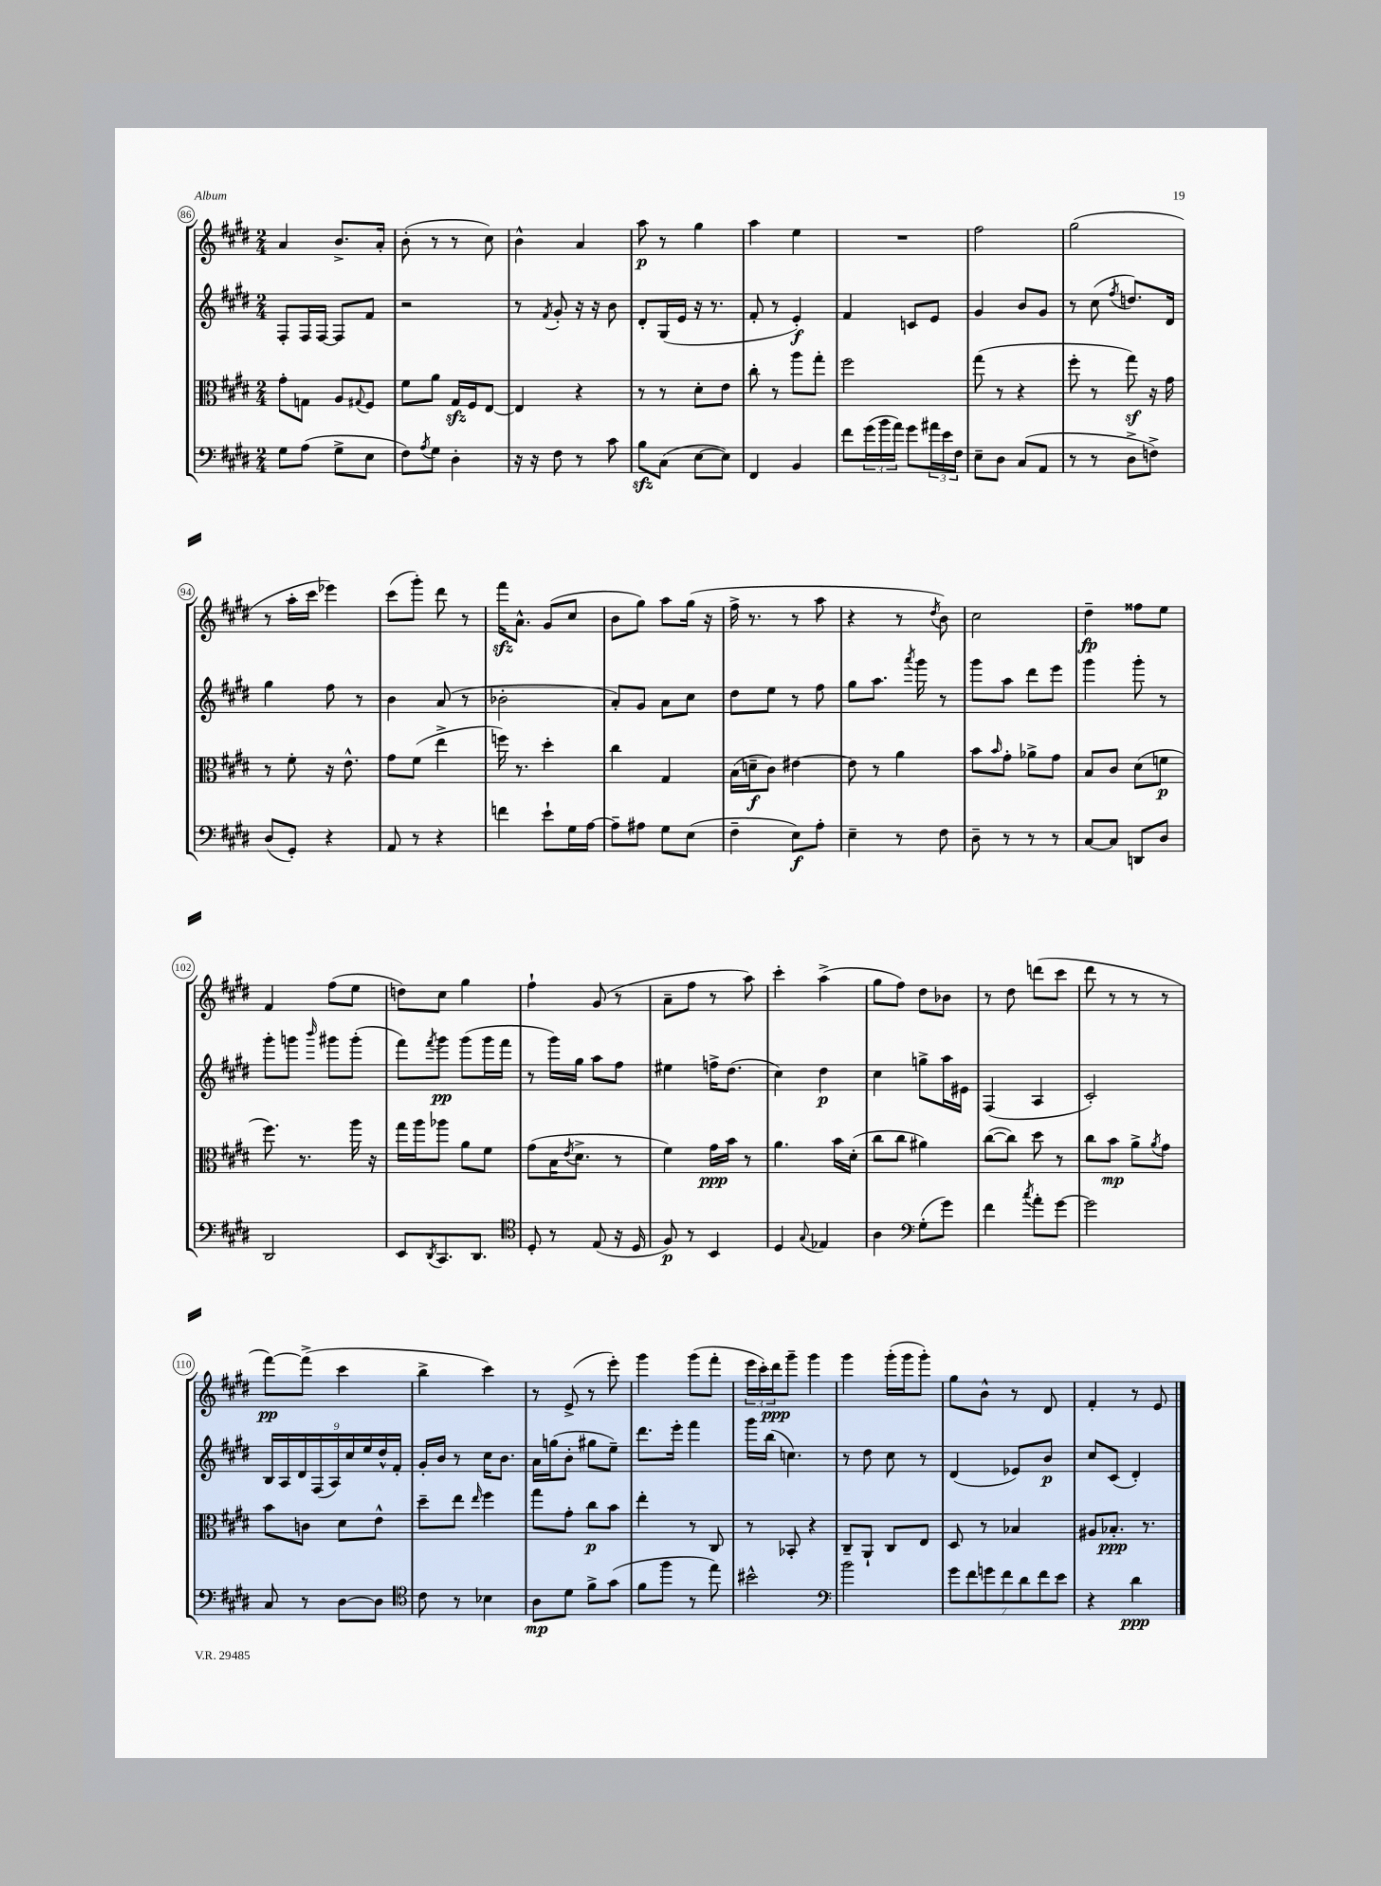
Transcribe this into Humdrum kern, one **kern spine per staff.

**kern	**dynam	**kern	**dynam	**kern	**dynam	**kern	**dynam
*part4	*part4	*part3	*part3	*part2	*part2	*part1	*part1
*staff4	*staff4	*staff3	*staff3	*staff2	*staff2	*staff1	*staff1
*clefF4	*	*clefC3	*	*clefG2	*	*clefG2	*
*k[f#c#g#d#]	*	*k[f#c#g#d#]	*	*k[f#c#g#d#]	*	*k[f#c#g#d#]	*
*M2/4	*	*M2/4	*	*M2/4	*	*M2/4	*
=86	=86	=86	=86	=86	=86	=86	=86
8G#\L	.	8g#'\L	.	8F#'/L	.	4a/	.
(8A\J	.	8Gn\J	.	16F#/L	.	.	.
.	.	.	.	[16F#/JJ	.	.	.
8G#^\L	.	8A/L	.	8F#/L]	.	8.b^/L	.
.	.	8qqG#X/	.	.	.	.	.
8E\J	.	8F#/J	.	8f#/J	.	.	.
.	.	.	.	.	.	16a'/Jk	.
=87	=87	=87	=87	=87	=87	=87	=87
8F#\L)	.	8f#\L	.	2r	.	(8b'\	.
8qA/	.	.	.	.	.	.	.
8G#\J	.	8a\J	.	.	.	8r	.
4D#'\	.	16G#zz/LL	.	.	.	8r	.
.	.	16F#/J	.	.	.	.	.
.	.	[8E/J	.	.	.	8cc#\)	.
=88	=88	=88	=88	=88	=88	=88	=88
16r	.	4E/]	.	8r	.	4b^^\	.
16r	.	.	.	.	.	.	.
.	.	.	.	8qf#/	.	.	.
8F#\	.	.	.	8g#'/	.	.	.
8r	.	4r	.	16r	.	4a/	.
.	.	.	.	16r	.	.	.
8c#\	.	.	.	8b\	.	.	.
=89	=89	=89	=89	=89	=89	=89	=89
8Bzz\L	.	8r	.	8d#'/L	.	8aa\	p
(8C#\J	.	8r	.	(16G#/L	.	8r	.
.	.	.	.	16e/JJ	.	.	.
[8E\L	.	8d#'\L	.	16r	.	4gg#\	.
.	.	.	.	8.r	.	.	.
8E\J])	.	8e\J	.	.	.	.	.
=90	=90	=90	=90	=90	=90	=90	=90
4FF#/	.	8cc#'\	.	8f#'/	.	4aa\	.
.	.	8r	.	8r	.	.	.
4BB/	.	8aa\L	.	4e'/)	f	4ee\	.
.	.	8gg#'\J	.	.	.	.	.
=91	=91	=91	=91	=91	=91	=91	=91
8f#\L	.	2ff#\	.	4f#/	.	2r	.
(24g#\L	.	.	.	.	.	.	.
24b\	.	.	.	.	.	.	.
24a\JJ)	.	.	.	.	.	.	.
8g#\L	.	.	.	8cn/L	.	.	.
24a#X\L	.	.	.	8e/J	.	.	.
24e\	.	.	.	.	.	.	.
24F#\JJ	.	.	.	.	.	.	.
=92	=92	=92	=92	=92	=92	=92	=92
8E~\L	.	(8gg#\	.	4g#/	.	2ff#\	.
8D#\J	.	8r	.	.	.	.	.
(8C#/L	.	4r	.	8b/L	.	.	.
8AA/J	.	.	.	8g#/J	.	.	.
=93	=93	=93	=93	=93	=93	=93	=93
8r	.	8ff#'\	.	8r	.	(2gg#\	.
8r	.	8r	.	(8cc#\	.	.	.
.	.	.	.	8qff#/	.	.	.
8D#^\L	.	8gg#z\)	.	8.ddn/L)	.	.	.
8Fn^\J)	.	16r	.	.	.	.	.
.	.	16g#\	.	16d#/Jk	.	.	.
!!LO:LB:g=z
=94	=94	=94	=94	=94	=94	=94	=94
(8D#/L	.	8r	.	4gg#\	.	8r	.
8GG#'/J)	.	8f#'\	.	.	.	16aa'\LL	.
.	.	.	.	.	.	16ccc#\JJ	.
4r	.	16r	.	8ff#\	.	4eee-X\)	.
.	.	8.e^^\	.	.	.	.	.
.	.	.	.	8r	.	.	.
=95	=95	=95	=95	=95	=95	=95	=95
8AA/	.	8g#\L	.	4b\	.	(8ccc#\L	.
8r	.	(8f#\J	.	.	.	8ggg#'\J)	.
4r	.	4ee^\	.	(8a/	.	8ddd#\	.
.	.	.	.	8r	.	8r	.
=96	=96	=96	=96	=96	=96	=96	=96
4fn\	.	16ffn\)	.	2b-X'\	.	16fff#zz\KL	.
.	.	8.r	.	.	.	8.a^^\J	.
8e`\L	.	4dd#'\	.	.	.	(8g#/L	.
16G#\L	.	.	.	.	.	8cc#/J	.
[16A\JJ	.	.	.	.	.	.	.
=97	=97	=97	=97	=97	=97	=97	=97
8A~\L]	.	4cc#\	.	8a'/L)	.	8b\L	.
8A#X\J	.	.	.	8g#/J	.	8gg#\J)	.
8G#\L	.	4G#/	.	8a\L	.	8aa\L	.
(8E\J	.	.	.	8cc#\J	.	(16gg#\Jk	.
.	.	.	.	.	.	16r	.
=98	=98	=98	=98	=98	=98	=98	=98
4F#~\	.	(16B\LL	.	8dd#\L	.	16ff#^\	.
.	.	16dn~\J	f	.	.	8.r	.
.	.	8c#\J)	.	8ee\J	.	.	.
8E\L)	f	[4e#X\	.	8r	.	8r	.
8A'\J	.	.	.	8ff#\	.	8aa\	.
=99	=99	=99	=99	=99	=99	=99	=99
4E~\	.	8e#\]	.	8gg#\L	.	4r	.
.	.	8r	.	8.aa\J	.	.	.
8r	.	4a\	.	.	.	8r	.
.	.	.	.	8qaaa/	.	.	.
.	.	.	.	16ggg#\	.	.	.
.	.	.	.	.	.	8qdd#/	.
8F#\	.	.	.	8r	.	8b\)	.
=100	=100	=100	=100	=100	=100	=100	=100
8D#~\	.	8b\L	.	8ggg#\L	.	2cc#\	.
.	.	16qqb/	.	.	.	.	.
8r	.	8g#'\J	.	8aa\J	.	.	.
8r	.	8a-X^\L	.	8ddd#\L	.	.	.
8r	.	8g#\J	.	8eee\J	.	.	.
=101	=101	=101	=101	=101	=101	=101	=101
[8C#/L	.	8B/L	.	4ggg#\	.	4dd#~\	fp
8C#/J]	.	8c#/J	.	.	.	.	.
8DDn/L	.	(8d#\L	.	8ggg#'\	.	8ff##X\L	.
8D#/J	.	8fn\J	p	8r	.	8ee\J	.
!!LO:LB:g=z
=102	=102	=102	=102	=102	=102	=102	=102
2DD#/	.	8.ff#\)	.	8ggg#'\L	.	4f#/	.
.	.	.	.	8gggn\J	.	.	.
.	.	8.r	.	.	.	.	.
.	.	.	.	16qqbbb/	.	.	.
.	.	.	.	8ggg#X\L	.	(8ff#\L	.
.	.	16aa\	.	(8ggg#'\J	.	8ee\J	.
.	.	16r	.	.	.	.	.
=103	=103	=103	=103	=103	=103	=103	=103
8EE/L	.	16gg#\LL	.	8fff#\L)	.	8ddn\L)	.
.	.	16aa\J	.	.	.	.	.
8qDD#/	.	.	.	8qfff#/	.	.	.
8.CC#/	.	8aa-X\J	.	8ggg#\J	pp	8cc#\J	.
.	.	8a\L	.	(8ggg#\L	.	4gg#\	.
8.DD#/J	.	.	.	.	.	.	.
.	.	8f#\J	.	16ggg#\L	.	.	.
.	.	.	.	16fff#\JJ	.	.	.
=104	=104	=104	=104	=104	=104	=104	=104
*clefC4	*	*	*	*	*	*	*
8D#'/	.	(8g#\L	.	8r	.	4ff#`\	.
8r	.	16B\K	.	16ggg#\LL)	.	.	.
.	.	8qe/	.	.	.	.	.
.	.	8.d#^\J	.	16gg#\JJ	.	.	.
(8E/	.	.	.	8aa\L	.	(8g#/	.
16r	.	8r	.	8ff#\J	.	8r	.
16D#/	.	.	.	.	.	.	.
=105	=105	=105	=105	=105	=105	=105	=105
8F#/)	p	4f#\)	.	4ee#X\	.	8a~\L	.
8r	.	.	.	.	.	8ff#\J	.
4BB/	.	16g#\LL	ppp	16ffn^\KL	.	8r	.
.	.	16b\JJ	.	(8.dd#\J	.	.	.
.	.	8r	.	.	.	8aa\)	.
=106	=106	=106	=106	=106	=106	=106	=106
4D#/	.	4.a\	.	4cc#\)	.	4ccc#'\	.
8qqG#/	.	.	.	.	.	.	.
4E-X/	.	.	.	4dd#\	p	(4aa^\	.
.	.	16b\LL	.	.	.	.	.
.	.	(16d#'\JJ	.	.	.	.	.
=107	=107	=107	=107	=107	=107	=107	=107
4A\	.	8cc#\L	.	4cc#\	.	8gg#\L	.
.	.	8cc#\J	.	.	.	8ff#\J)	.
*clefF4	*	*	*	*	*	*	*
(8G#'\L	.	4a#X\)	.	8ggn^\L	.	8dd#\L	.
8g#\J)	.	.	.	16aa\L	.	8b-X\J	.
.	.	.	.	16e#X\JJ	.	.	.
=108	=108	=108	=108	=108	=108	=108	=108
4f#\	.	([8cc#\L	.	(4F#/	.	8r	.
.	.	8cc#\J])	.	.	.	8dd#\	.
8qcc#/	.	.	.	.	.	.	.
8a'\L	.	8dd#\	.	4A/	.	(8dddn\L	.
[8g#\J	.	8r	.	.	.	8ccc#\J	.
=109	=109	=109	=109	=109	=109	=109	=109
2g#\]	.	8cc#\L	.	2c#'/)	.	8ddd#\	.
.	.	8b\J	mp	.	.	8r	.
.	.	8a^\L	.	.	.	8r	.
.	.	8qa/	.	.	.	.	.
.	.	8g#\J	.	.	.	8r	.
!!LO:LB:g=z
=110	=110	=110	=110	=110	=110	=110	=110
8C#/	.	8b\L	.	18B/LL	.	[8fff#\L)	pp
.	.	.	.	18A/	.	.	.
.	.	.	.	18d#/	.	.	.
8r	.	8cn\J	.	.	.	(8fff#^\J]	.
.	.	.	.	(18F#/	.	.	.
.	.	.	.	18A/)	.	.	.
[8D#\L	.	8d#\L	.	.	.	4ccc#\	.
.	.	.	.	18cc#/	.	.	.
.	.	.	.	18ee/	.	.	.
8D#\J]	.	8e^^\J	.	.	.	.	.
.	.	.	.	18dd#^^/	.	.	.
.	.	.	.	18f#'/JJ	.	.	.
=111	=111	=111	=111	=111	=111	=111	=111
*clefC4	*	*	*	*	*	*	*
8c#\	.	8dd#~\L	.	16g#'/LL	.	4bb^\	.
.	.	.	.	16b/JJ	.	.	.
8r	.	8ee\J	.	8r	.	.	.
.	.	16qqee/	.	.	.	.	.
4B-X\	.	4ff#\	.	16cc#\KL	.	4ccc#\)	.
.	.	.	.	8.b\J	.	.	.
=112	=112	=112	=112	=112	=112	=112	=112
8A\L	mp	8gg#\L	.	16a\LL	.	8r	.
.	.	.	.	(16ggn\J	.	.	.
8d#\J	.	8g#'\J	.	8b'\J	.	(8e^/	.
8f#^\L	.	8cc#\L	p	8gg#X\L	.	8r	.
(8g#\J	.	8b\J	.	8ee~\J)	.	8eee'\)	.
=113	=113	=113	=113	=113	=113	=113	=113
8f#\L	.	4ee'\	.	8.ddd#\L	.	4ggg#\	.
8ff#\J	.	.	.	.	.	.	.
.	.	.	.	16eee'\Jk	.	.	.
8r	.	8r	.	4fff#\	.	(8ggg#\L	.
8ee\)	.	8C#/	.	.	.	8fff#'\J	.
=114	=114	=114	=114	=114	=114	=114	=114
2b#X^^\	.	8r	.	16ggg#\LL	.	24eee\LL	.
.	.	.	.	.	.	24ccc#'\)	.
.	.	.	.	(16bb\JJ	.	.	.
.	.	.	.	.	.	24ddd#\J	ppp
.	.	8BB-X'/	.	4.ccn\)	.	8ggg#~\J	.
.	.	4r	.	.	.	4ggg#\	.
=115	=115	=115	=115	=115	=115	=115	=115
*clefF4	*	*	*	*	*	*	*
2b\	.	8C#~/L	.	8r	.	4ggg#\	.
.	.	8AA`/J	.	8dd#\	.	.	.
.	.	8C#/L	.	8cc#\	.	(16ggg#'\LL	.
.	.	.	.	.	.	16ggg#\J	.
.	.	8E/J	.	8r	.	8ggg#'\J)	.
=116	=116	=116	=116	=116	=116	=116	=116
14g#\L	.	8D#/	.	(4d#/	.	8gg#\L	.
14f#\	.	.	.	.	.	.	.
.	.	8r	.	.	.	8b^^\J	.
14gn\	.	.	.	.	.	.	.
14f#\	.	.	.	.	.	.	.
.	.	4B-X/	.	8e-X/L)	.	8r	.
14d#\	.	.	.	.	.	.	.
14f#\	.	.	.	.	.	.	.
.	.	.	.	8b/J	p	8d#/	.
14e\J	.	.	.	.	.	.	.
=117	=117	=117	=117	=117	=117	=117	=117
4r	.	8A#X/L	.	8cc#/L	.	4f#'/	.
.	.	8.B-X'/J	ppp	(8c#/J	.	.	.
4d#\	ppp	.	.	4d#'/)	.	8r	.
.	.	8.r	.	.	.	.	.
.	.	.	.	.	.	8e/	.
==	==	==	==	==	==	==	==
*-	*-	*-	*-	*-	*-	*-	*-
